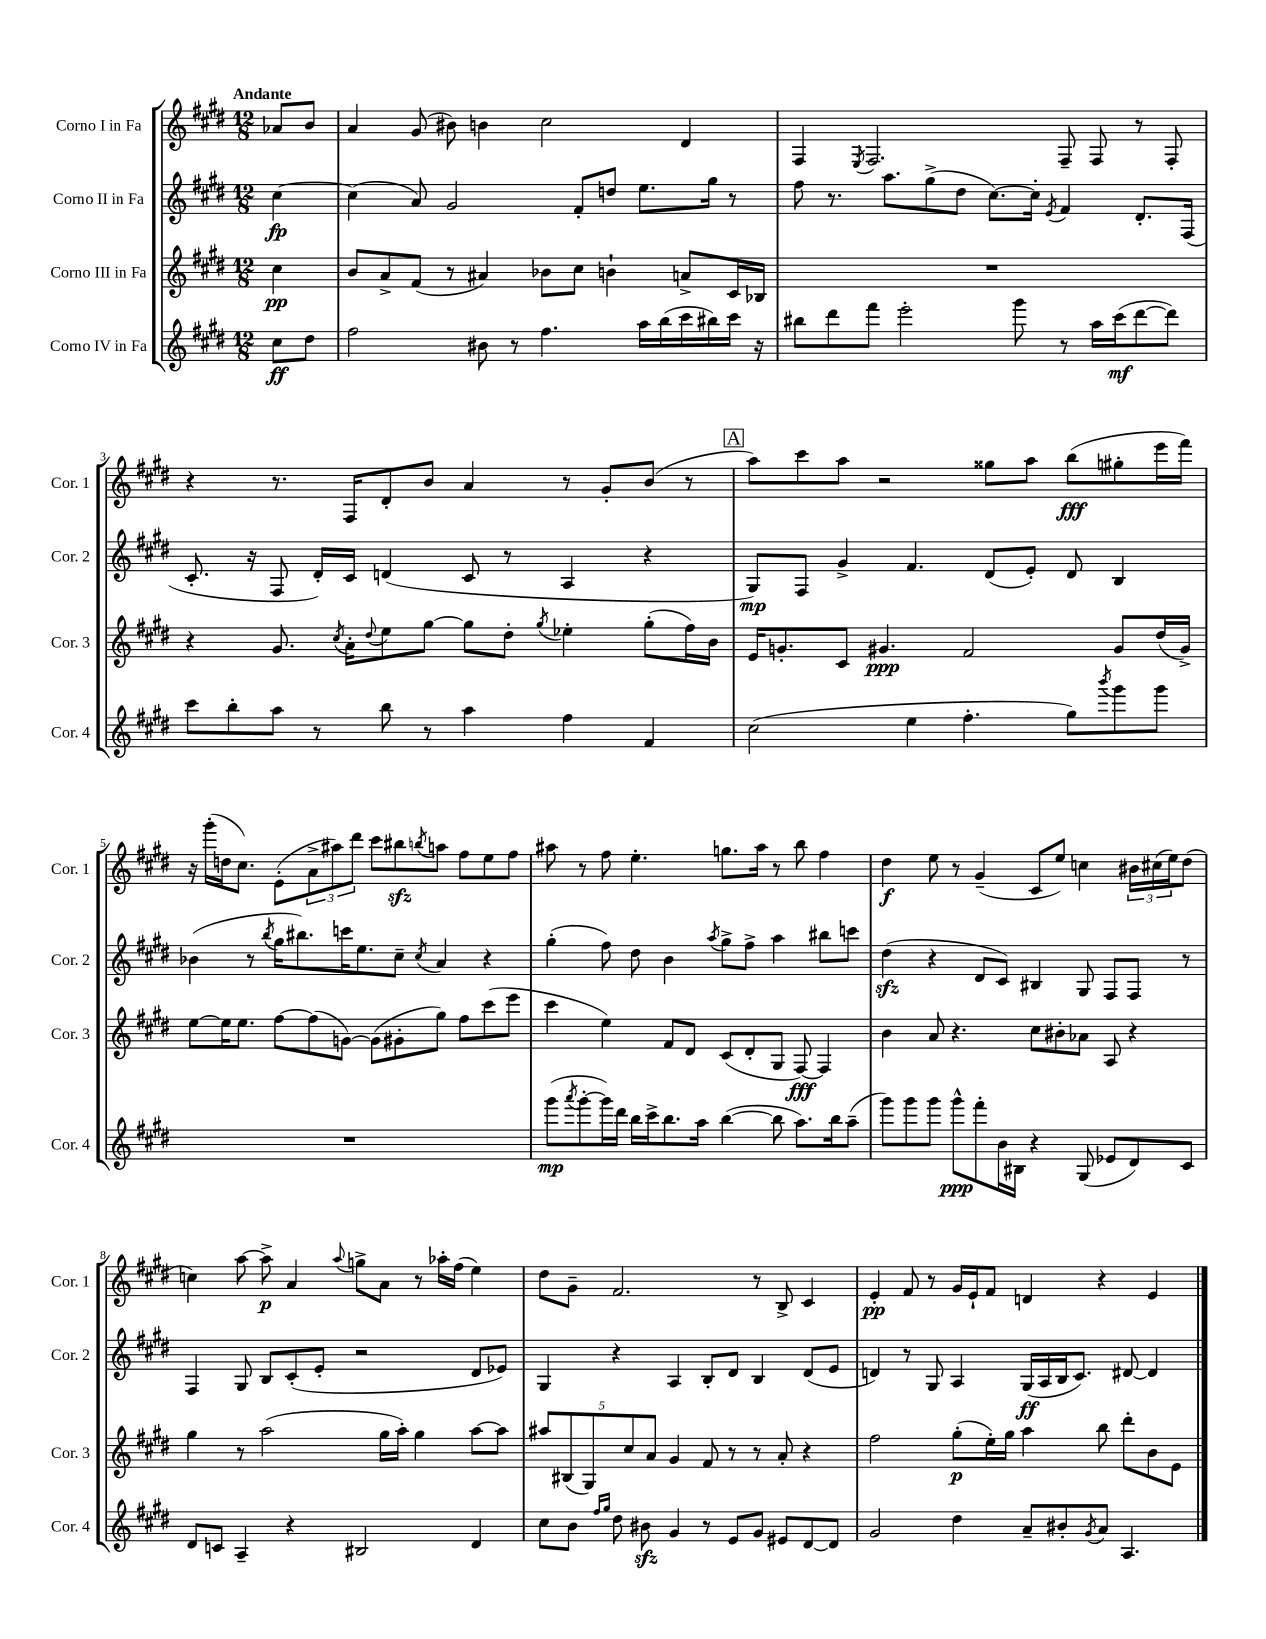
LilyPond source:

<<
\new StaffGroup <<
\new Staff = "s0" \with { instrumentName = "Corno I in Fa" shortInstrumentName = "Cor. 1" } {
    \clef treble \key e \major \numericTimeSignature \time 12/8 \partial 4 \tempo "Andante"
    aes'8 b'8 |
    a'4 gis'8( bis'8) b'4 cis''2 dis'4 |
    fis4 \acciaccatura { e8 } fis2. fis8-- fis8 r8 fis8-. |
    r4 r8. fis16 dis'8-. b'8 a'4 r8 gis'8-. b'8( r8 |
    \mark \markup { \box "A" } a''8) cis'''8 a''8 r2 gisis''8 a''8 b''8\fff( gis''8-. e'''16 fis'''16) |
    r16 gis'''16-.( d''16 cis''8.) e'8-.( \tuplet 3/2 { a'8-> ais''8) dis'''8 } cis'''8 bis''8\sfz \acciaccatura { b''8 } a''8 fis''8 e''8 fis''8 |
    ais''8 r8 fis''8 e''4.-. g''8. ais''16 r8 b''8 fis''4 |
    dis''4\f e''8 r8 gis'4--( cis'8 e''8) c''4 \tuplet 3/2 { bis'16 cis''16( e''16) } dis''8( |
    c''4) a''8~ a''8->\p a'4 \appoggiatura { a''8 } g''8-> a'8 r8 aes''16-. fis''16( e''4) |
    dis''8 gis'8-- fis'2. r8 b8-> cis'4 |
    e'4-.\pp fis'8 r8 gis'16 e'16-! fis'8 d'4 r4 e'4 \bar "|." |
}
\new Staff = "s1" \with { instrumentName = "Corno II in Fa" shortInstrumentName = "Cor. 2" } {
    \clef treble \key e \major \numericTimeSignature \time 12/8 \partial 4
    cis''4~\fp |
    cis''4( a'8) gis'2 fis'8-. d''8 e''8. gis''16 r8 |
    fis''8 r8. a''8. gis''8->( dis''8 cis''8.~) cis''16-. \acciaccatura { e'8 } fis'4 dis'8.-. fis16( |
    cis'8.-. r16 fis8 dis'16-.) cis'16 d'4( cis'8 r8 a4 r4 |
    \mark \markup { \box "A" } gis8\mp) fis8 gis'4-> fis'4. dis'8( e'8-.) dis'8 b4 |
    bes'4( r8 \acciaccatura { b''8 } gis''16 bis''8.) c'''16 e''8. cis''8-- \acciaccatura { cis''8 } a'4 r4 |
    gis''4-.( fis''8) dis''8 b'4 \acciaccatura { a''8 } gis''8-> fis''8-> a''4 bis''8 c'''8 |
    dis''4\sfz( r4 dis'8 cis'8) bis4 gis8 fis8 fis8 r8 |
    fis4 gis8 b8 cis'8-.( e'8-. r2 dis'8 ees'8) |
    gis4 r4 a4 b8-. dis'8 b4 dis'8( e'8 |
    d'4) r8 gis8 a4 gis16\ff( a16 b16 cis'8.) dis'8~ dis'4 \bar "|." |
}
\new Staff = "s2" \with { instrumentName = "Corno III in Fa" shortInstrumentName = "Cor. 3" } {
    \clef treble \key e \major \numericTimeSignature \time 12/8 \partial 4
    cis''4\pp |
    b'8 a'8-> fis'8( r8 ais'4) bes'8 cis''8 b'4-! a'8-> cis'16 bes16 |
    R1. |
    r4 gis'8. \acciaccatura { cis''8 } a'16-. \appoggiatura { dis''8 } e''8 gis''8~ gis''8 dis''8-. \acciaccatura { gis''8 } ees''4-. gis''8-.( fis''16) b'16 |
    \mark \markup { \box "A" } e'16 g'8.-. cis'8 gis'4.\ppp fis'2 gis'8 dis''16( gis'16->) |
    e''8~ e''16 e''8. fis''8~ fis''8( g'8~) g'8( gis'8-. gis''8) fis''8 cis'''8( e'''8 |
    cis'''4 e''4) fis'8 dis'8 cis'8( dis'8-. gis8 fis8~\fff) fis4 |
    b'4 a'8 r4. cis''8 bis'8-. aes'8 a8 r4 |
    gis''4 r8 a''2( gis''16 a''16-.) gis''4 a''8~ a''8 |
    \tuplet 5/4 { ais''8 bis8( gis8) cis''8 a'8 } gis'4 fis'8 r8 r8 a'8-. r4 |
    fis''2 gis''8-.\p( e''16-.) gis''16 a''4 b''8 dis'''8-. b'8 e'8 \bar "|." |
}
\new Staff = "s3" \with { instrumentName = "Corno IV in Fa" shortInstrumentName = "Cor. 4" } {
    \clef treble \key e \major \numericTimeSignature \time 12/8 \partial 4
    cis''8\ff dis''8 |
    fis''2 bis'8 r8 fis''4. a''16 b''16( cis'''16 bis''16) cis'''16 r16 |
    bis''8 dis'''8 fis'''8 e'''2-. gis'''8 r8 a''16 cis'''16\mf( dis'''8~ dis'''8) |
    cis'''8 b''8-. a''8 r8 b''8 r8 a''4 fis''4 fis'4 |
    \mark \markup { \box "A" } cis''2( e''4 fis''4.-. gis''8) \acciaccatura { b'''8 } gis'''8 gis'''8 |
    R1. |
    gis'''8\mp( \acciaccatura { a'''8 } gis'''8~-. gis'''16) dis'''16 b''16 cis'''16-> b''8. a''16 b''4~( b''8 a''8.) b''16 a''8--( |
    gis'''8) gis'''8 gis'''8 gis'''8-^\ppp fis'''8-. b'16 bis16 r4 gis8( ees'8 dis'8) cis'8 |
    dis'8 c'8 a4-- r4 bis2 dis'4 |
    cis''8 b'8 \grace { fis''16 gis''16 } dis''8 bis'8\sfz gis'4 r8 e'8 gis'8 eis'8 dis'8~ dis'8 |
    gis'2 dis''4 a'8-- bis'8-. \acciaccatura { gis'8 } a'8 a4. \bar "|." |
}
>>
>>
